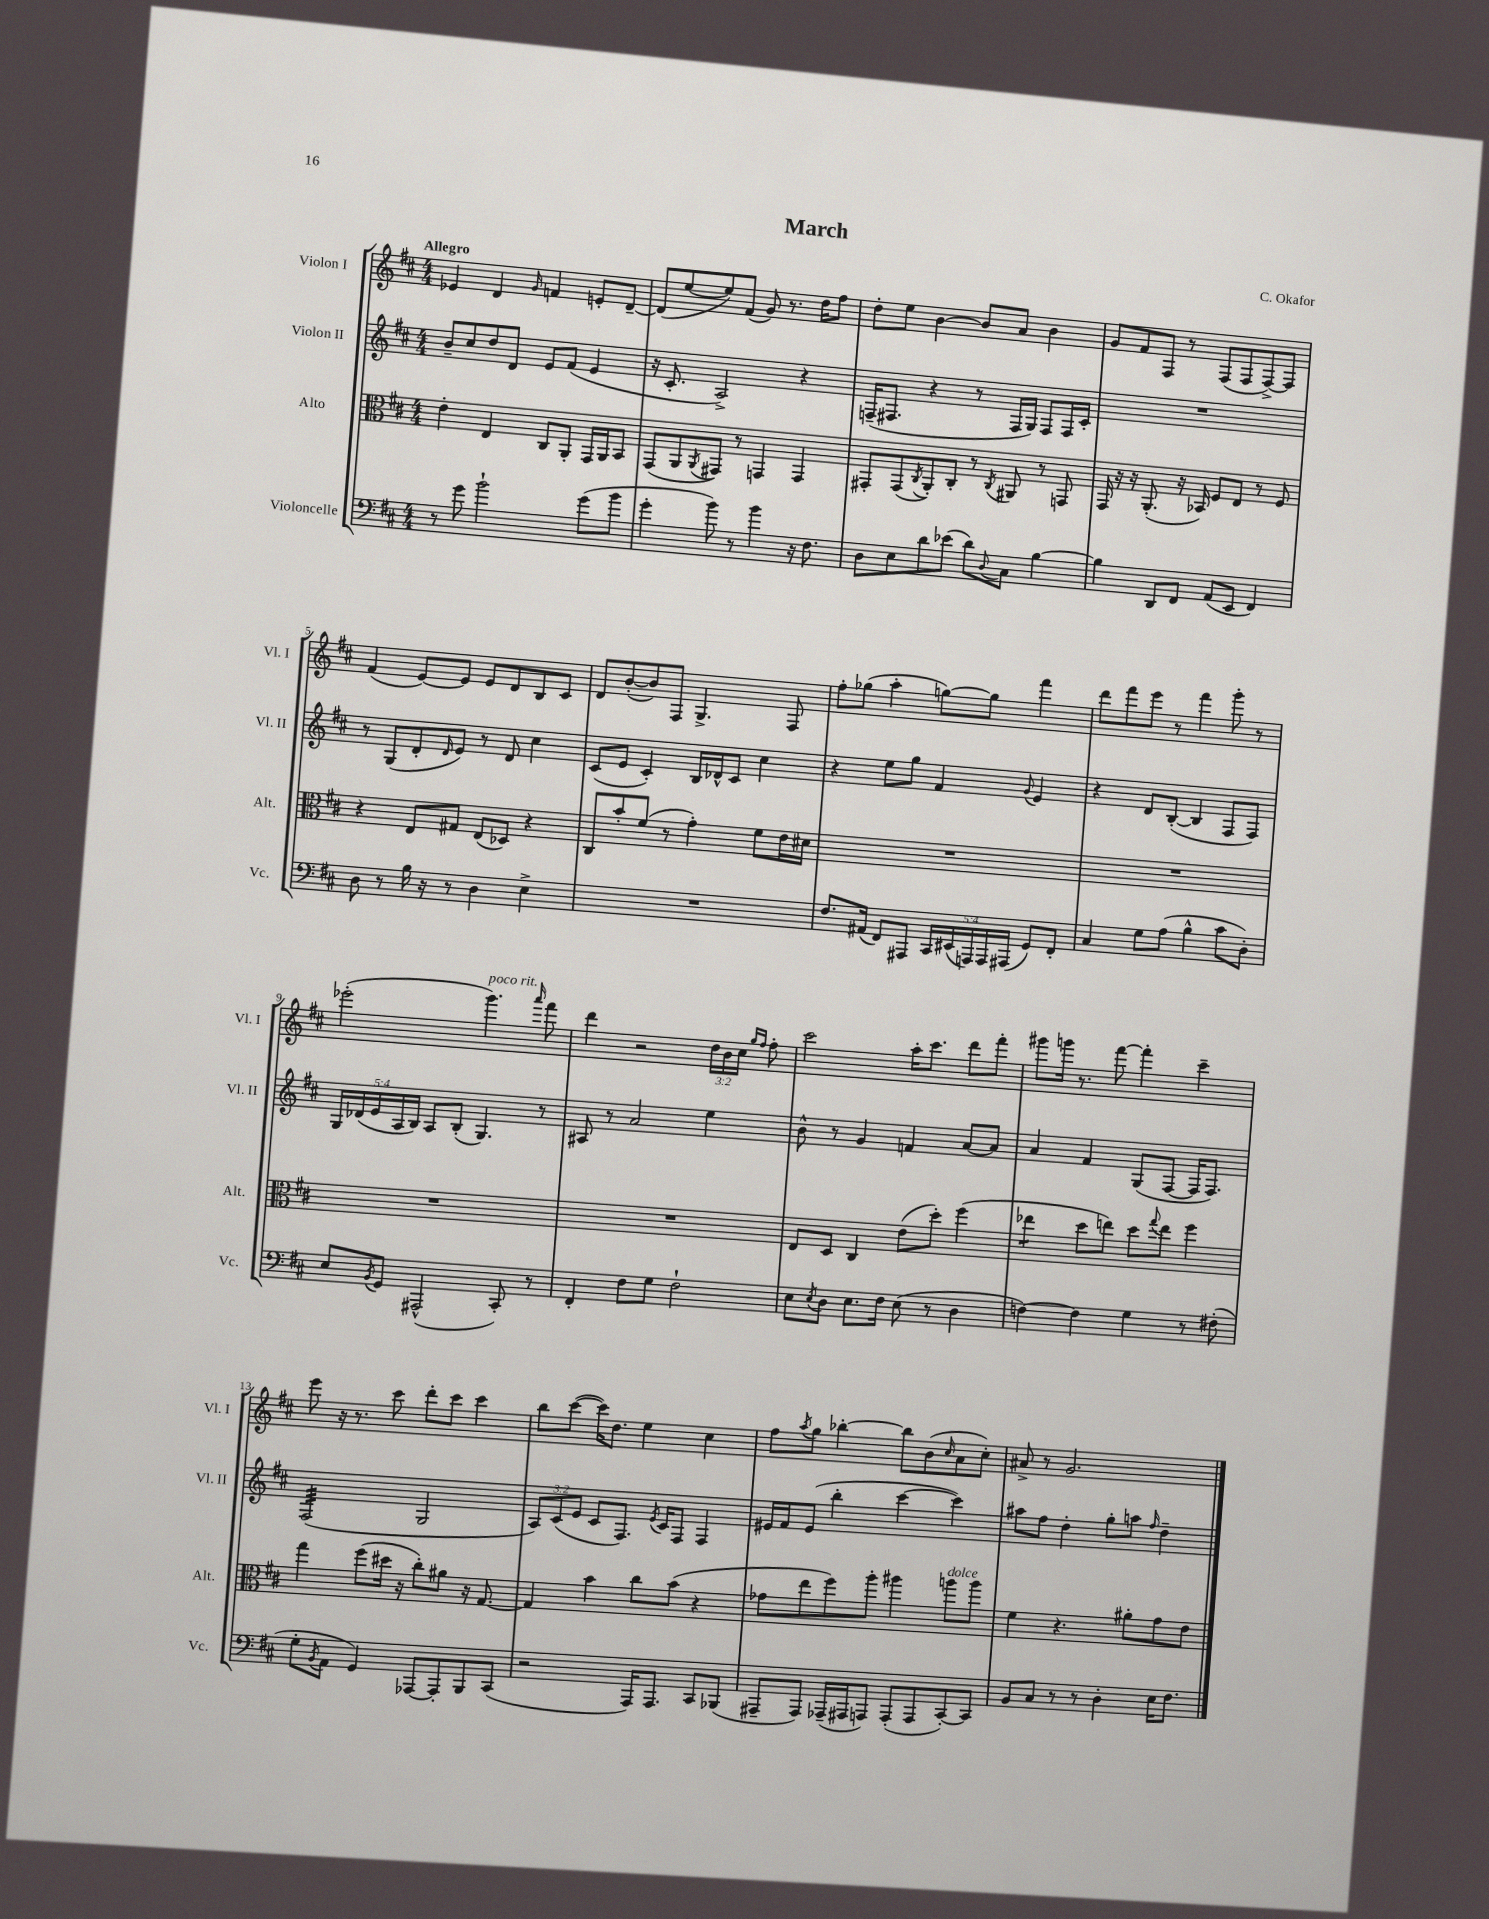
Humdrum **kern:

**kern	**kern	**kern	**kern
*staff4	*staff3	*staff2	*staff1
*clefF4	*clefC3	*clefG2	*clefG2
*k[f#c#]	*k[f#c#]	*k[f#c#]	*k[f#c#]
*M4/4	*M4/4	*M4/4	*M4/4
8r	4e'	8b~	4e-
8g	.	8cc#	.
2b`	4E	8dd	4d
.	.	8d	.
.	.	.	16qqg
.	8C#	8e	4f
.	8AA'	(8f#	.
(8g	16GG	4e	8e'
.	16AA	.	.
8b	8BB	.	[8d~
=	=	=	=
4g'	(8GG	16r	(8d]
.	.	8.c#'	.
.	8AA	.	[8ee
.	8qAA	.	.
8b)	8GG#)	2A^)	8ee])
8r	8r	.	(8f#
4b	4GG	.	8g)
.	.	.	8.r
16r	4GG	4r	.
8.F#	.	.	16dd
.	.	.	8ff#
=	=	=	=
8D	8GG#'	(16F~	8dd'
.	.	8.F#	.
8E	(8GG#	.	8ee
.	8qC#	.	.
8d	8AA')	4r	[4b
(8e-	8C#'	.	.
8d)	8r	8r	8b]
8qqD	8qC#	.	.
8C#	8AA#	16F#	8a
.	.	16G)	.
[4B	8r	8F#	4b
.	8GG	16F#	.
.	.	16c#'	.
=	=	=	=
4B]	16GG	1r	8g
.	16r	.	.
.	16r	.	8f#
.	(8.AA'	.	.
8DD	.	.	8F#
8FF#	16r	.	8r
.	16BB-)	.	.
(8AA	8F#	.	(8F#
8EE	8E	.	8F#
4FF#)	8r	.	[8F#^)
.	8F#	.	8F#]
=	=	=	=
8D	4r	8r	(4f#
8r	.	(8G	.
16B	8E	8d'	[8e)
16r	.	.	.
.	.	16qqd	.
8r	8G#	8e)	8e]
4D	(8E	8r	8e
.	8D-)	8d	8d
4E^	4r	4cc#	8B
.	.	.	8c#
=	=	=	=
1r	8C#	(8c#	8d
.	8b'	8e	([8b'
.	(8f#	4c#')	8b])
.	8r	.	8F#
.	4g')	16B	4.G^
.	.	16d-^^	.
.	.	8c#	.
.	8f#	4cc#	.
.	16e	.	8F#
.	16d#	.	.
=	=	=	=
8.F#	1r	4r	8ff#'
.	.	.	(8gg-
(16AA#	.	.	.
8FF#)	.	8ee	4aa'
8AAA#	.	8gg	.
20CC#	.	4f#	[8gg)
(20EE#	.	.	.
20AAA)	.	.	.
.	.	.	8gg]
20AAA	.	.	.
(20AAA#	.	.	.
.	.	8qqg	.
8GG)	.	4e	4fff#
8FF#'	.	.	.
=	=	=	=
4C#	1r	4r	8ddd
.	.	.	8fff#
8G	.	8d	8eee
(8A	.	([8B'	8r
4B^^	.	4B]	4fff#
8c#	.	8F#	8ggg'
8D')	.	8F#)	8r
=	=	=	=
8E	1r	20G	(2eee-'
.	.	(20d-	.
.	.	20e	.
8qBB	.	.	.
8GG	.	.	.
.	.	20A	.
.	.	20B)	.
(2AAA#^^	.	8A	.
.	.	(8B'	.
.	.	4.G)	4.ggg)
8CC#')	.	.	.
.	.	.	16qqaaa
8r	.	8r	8fff#
=	=	=	=
4FF#'	1r	8A#	4ddd
.	.	8r	.
8F#	.	2a	2r
8G	.	.	.
2F#`	.	.	.
.	.	4ee	24dd
.	.	.	24b
.	.	.	24cc#
.	.	.	16qqgg
.	.	.	16qqff#
.	.	.	8ff#'
=	=	=	=
8E	8E	8b^^	2ccc#
8qE	.	.	.
8D	8D	8r	.
8.E	4C#	4g	.
16F#	.	.	.
(8E	(8e	4f	16aa'
.	.	.	8.ccc#
8r	8dd')	.	.
4D	(4ff#	[8a	8ddd
.	.	8a]	8fff#'
=	=	=	=
[4F)	4ee-	4a	8ggg#
.	.	.	16ggg
.	.	.	8.r
4F]	8dd	4f#	.
.	8ee)	.	[8fff#
4G	8dd	(8G	4fff#']
.	8qqgg	.	.
.	8ee	[8F#	.
8r	4ff#	16F#]	4ccc#~
.	.	8.F#)	.
(8F#'	.	.	.
=	=	=	=
8G'	4gg	(2F#	8eee
8qBB	.	.	.
8AA	.	.	16r
.	.	.	8.r
4GG)	(8ff#	.	.
.	16dd#	.	8ccc#
.	16r	.	.
[8AAA-	8cc#')	2G	8ddd'
8AAA-']	8a#	.	8ccc#
8BBB	16r	.	4ccc#
.	[8.G	.	.
(8CC#	.	.	.
=	=	=	=
2r	4G]	12A)	8bb
.	.	(12c#	.
.	.	.	([8ccc#
.	.	12e	.
.	4b	8c#	16ccc#])
.	.	.	8.dd
.	.	8.F#)	.
16AAA)	8cc#	.	4ee
.	.	8qe	.
8.AAA	.	16c#	.
.	(8b	8F#	.
8CC#	4r	4F#	4cc#
(8BBB-	.	.	.
=	=	=	=
8AAA#~	8g-	16e#	8ff#
.	.	16f#	.
.	.	.	8qaa
8AAA#)	8ee	(8e#	8gg
(16AAA-~	8ff#)	4bb'	[4bb-'
16AAA#	.	.	.
8AAA)	8aa'	.	.
(8AAA'	4aa#	[4ccc#	8bb-]
8AAA	.	.	(8b
.	.	.	16qqcc#
[8CC#')	8aa	4ccc#])	8a
8CC#]	8aa	.	8cc#')
=	=	=	=
8BB	4f#	8aa#	8a#^
8C#	.	8ff#	8r
8r	4.r	4dd'	2.g
8r	.	.	.
4D'	.	8gg'	.
.	8a#'	8aa	.
.	.	16qqff#	.
16E	8g	4dd~	.
8.F#	.	.	.
.	8e	.	.
==	==	==	==
*-	*-	*-	*-
